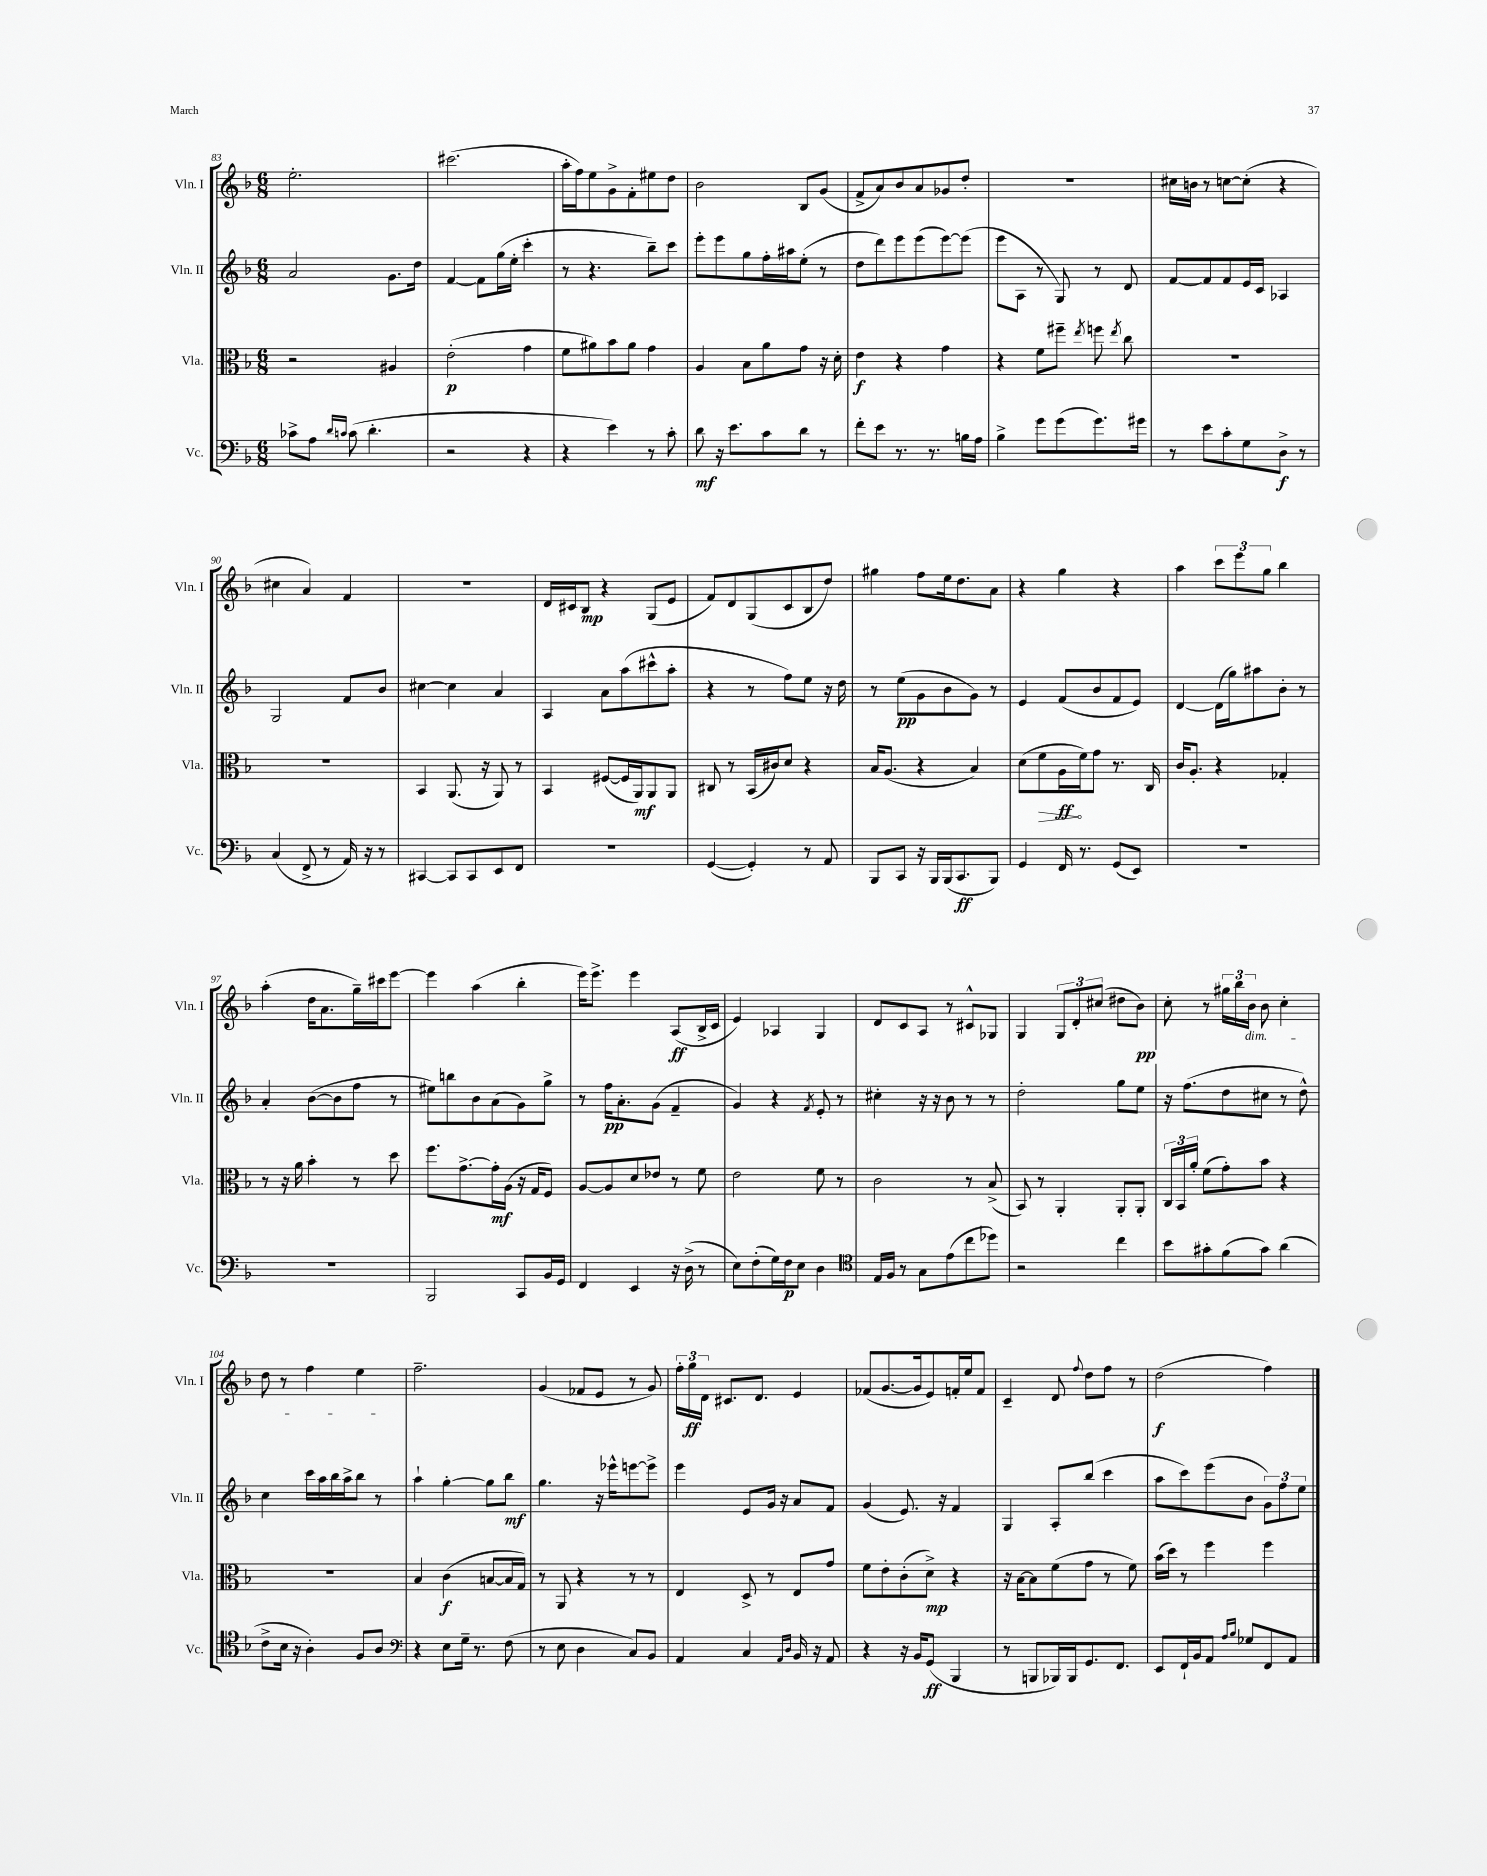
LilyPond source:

<<
\new StaffGroup <<
\new Staff = "s0" \with { instrumentName = "Vln. I" shortInstrumentName = "Vln. I" } {
    \clef treble \key f \major \numericTimeSignature \time 6/8
    \autoBeamOff e''2.-. |
    cis'''2.( |
    a''16[-. f''16) e''8 g'8-> f'8-. eis''8 d''8] |
    bes'2 bes8[ g'8]( |
    f'8[-> a'8) bes'8 a'8 ges'8 d''8]-. |
    R2. |
    cis''16[ b'16] r8 c''8[~ c''8]-.( r4 |
    cis''4 a'4) f'4 |
    R2. |
    d'16[ cis'16 bes8]\mp r4 g8[( e'8] |
    f'8[) d'8 g8( c'8 bes8 d''8]) |
    gis''4 f''8[ e''16 d''8. a'8] |
    r4 g''4 r4 |
    a''4 \tuplet 3/2 { c'''8[ e'''8 g''8] } bes''4 |
    a''4-.( d''16[ a'8. g''16--) cis'''16 e'''8]~ |
    e'''4 a''4( bes''4-. |
    e'''16[) e'''8.]-> e'''4 a8[\ff( bes16-> c'16] |
    e'4) aes4 g4 |
    d'8[ c'8 a8] r8 cis'8[-^ ges8] |
    g4 \tuplet 3/2 { g8[ d'8-. cis''8]( } dis''8[ bes'8]\pp) |
    c''8-. r8 \tuplet 3/2 { gis''16[ bes''16 bes'16]\dim } bes'8 c''4-. |
    d''8 r8 f''4 e''4\! |
    f''2.-- |
    g'4( fes'8[ e'8] r8 g'8) |
    \tuplet 3/2 { f''16[-. g''16\ff d'16] } cis'8.[ d'8.] e'4 |
    fes'8[( g'8.~ g'16 e'8) f'16-. e''16 f'8] |
    c'4-- d'8 \appoggiatura { f''8 } d''8[ f''8] r8 |
    d''2\f( f''4) \bar "|." |
}
\new Staff = "s1" \with { instrumentName = "Vln. II" shortInstrumentName = "Vln. II" } {
    \clef treble \key f \major \numericTimeSignature \time 6/8
    \autoBeamOff a'2 g'8.[ d''16] |
    f'4~ f'8[ g''16( e''16]-. c'''4-. |
    r8 r4. bes''8[--) c'''8] |
    e'''8[-. e'''8 g''8 f''16-. ais''16 e''8]-.( r8 |
    d''8[ d'''8) e'''8 e'''8( e'''8~) e'''8]( |
    e'''8[ a8] r8 g8) r8 d'8 |
    f'8[~ f'8 f'8 e'16 c'16] aes4 |
    g2 f'8[ bes'8] |
    cis''4~ cis''4 a'4 |
    a4 a'8[ a''8( cis'''8-^ a''8]-. |
    r4 r8 f''8[) e''8] r16 d''16 |
    r8 e''8[\pp( g'8 bes'8 g'8]) r8 |
    e'4 f'8[( bes'8 f'8 e'8]) |
    d'4~ d'16[( g''16) ais''8 bes'8]-. r8 |
    a'4-. bes'8[~( bes'8 f''8] r8 |
    eis''8[) b''8 bes'8 a'8( g'8) g''8]-> |
    r8 f''16[\pp a'8.-. g'8]( f'4-- |
    g'4) r4 \acciaccatura { f'8 } e'8-. r8 |
    cis''4-. r16 r16 bes'8 r8 r8 |
    d''2-. g''8[ e''8] |
    r16 f''8.[( d''8 cis''8] r8 d''8-^) |
    c''4 c'''16[ a''16 bes''16 a''16-> bes''8] r8 |
    a''4-! g''4~-. g''8[ bes''8]\mf |
    g''4. r16 ees'''16[-^ e'''8~ e'''8]-> |
    e'''4 e'8[ g'16] r16 a'8[ f'8] |
    g'4( e'8.) r16 f'4 |
    g4 a8[-. bes''8]( c'''4 |
    a''8[ c'''8) e'''8( bes'8] \tuplet 3/2 { g'8[) f''8 e''8] } \bar "|." |
}
\new Staff = "s2" \with { instrumentName = "Vla." shortInstrumentName = "Vla." } {
    \clef alto \key f \major \numericTimeSignature \time 6/8
    \autoBeamOff r2 ais4 |
    e'2-.\p( g'4 |
    f'8[ ais'8) bes'8 ais'8] g'4 |
    a4 bes8[ a'8 g'8] r16 d'16-. |
    e'4\f r4 g'4 |
    r4 f'8[ fis''8]-- \acciaccatura { e''8 } f''8 \acciaccatura { e''8 } c''8 |
    R2. |
    R2. |
    bes,4 a,8.( r16 a,8) r8 |
    bes,4 fis8[~( fis16 a,16\mf) a,8 a,8] |
    cis8 r8 bes,16[( cis'16) d'8] r4 |
    bes16[ a8.]( r4 bes4) |
    d'8[( \once \override Hairpin.circled-tip = ##t f'8\> a16\ff\! f'16) g'8] r8. c16 |
    c'16[ a8.]-. r4 ges4-. |
    r8 r16 a'16 bes'4-. r8 d''8 |
    f''8.[ g'8.~-> g'16-.\mf a16]( r16 g16[ f8]) |
    a8[~ a8 d'8 ees'8] r8 f'8 |
    e'2 f'8 r8 |
    c'2 r8 bes8->( |
    bes,8) r8 a,4-. a,8[-. a,8]-. |
    \tuplet 3/2 { c16[ bes,16 a'16]-. } f'8[( g'8-.) bes'8] r4 |
    R2. |
    bes4 c'4\f( b8[~ b16 g16]) |
    r8 a,8 r4 r8 r8 |
    e4 d8-> r8 e8[ g'8] |
    f'8[ e'8-. c'8-.( d'8]->\mp) r4 |
    r16 bes16[~ bes8 f'8( g'8] r8 f'8) |
    bes'16[( d''16]) r8 f''4 f''4 \bar "|." |
}
\new Staff = "s3" \with { instrumentName = "Vc." shortInstrumentName = "Vc." } {
    \clef bass \key f \major \numericTimeSignature \time 6/8
    \autoBeamOff ces'8[-> a8] \grace { d'16[ c'16] } c'8( d'4.-. |
    r2 r4 |
    r4 e'4) r8 c'8-. |
    d'8\mf r16 e'8.[ c'8 d'8] r8 |
    f'8[-. e'8] r8. r8. b16[ a16] |
    bes4-> g'8[ g'8( g'8.) gis'16] |
    r8 e'8[ c'8-. g8 d8]->\f r8 |
    c4( f,8-> r8 a,16) r16 r8 |
    cis,4~ cis,8[ cis,8 e,8 f,8] |
    R2. |
    g,4~( g,4-.) r8 a,8 |
    bes,,8[ c,8] r16 bes,,16[ bes,,16( c,8.\ff bes,,8]) |
    g,4 f,16 r8. g,8[( e,8]) |
    R2. |
    R2. |
    bes,,2 c,8[ bes,16 g,16] |
    f,4 e,4 r16 d16->( r8 |
    e8[) f8-.( g16) f16\p e8] d4 |
    \clef tenor e16[ f16] r8 g8[ e'8( c''8 des''8]) |
    r2 c''4 |
    bes'8[ gis'8-. f'8( gis'8]) a'4( |
    c'8[-> bes16] r16 a4-.) f8[ a8] |
    \clef bass r4 e8[ g16]-- r8. f8( |
    r8 e8 d4 c8[) bes,8] |
    a,4 c4 \grace { a,16[ d16] } bes,16 r16 a,8 |
    r4 r16 bes,16[ g,8]\ff( bes,,4 |
    r8 b,,8[ bes,,16) bes,,16 g,8. f,8.] |
    e,8[ f,16-! bes,16 a,8] \grace { a16[ bes16] } ges8[ f,8 a,8] \bar "|." |
}
>>
>>
\layout { \context { \Score currentBarNumber = #83 } }
